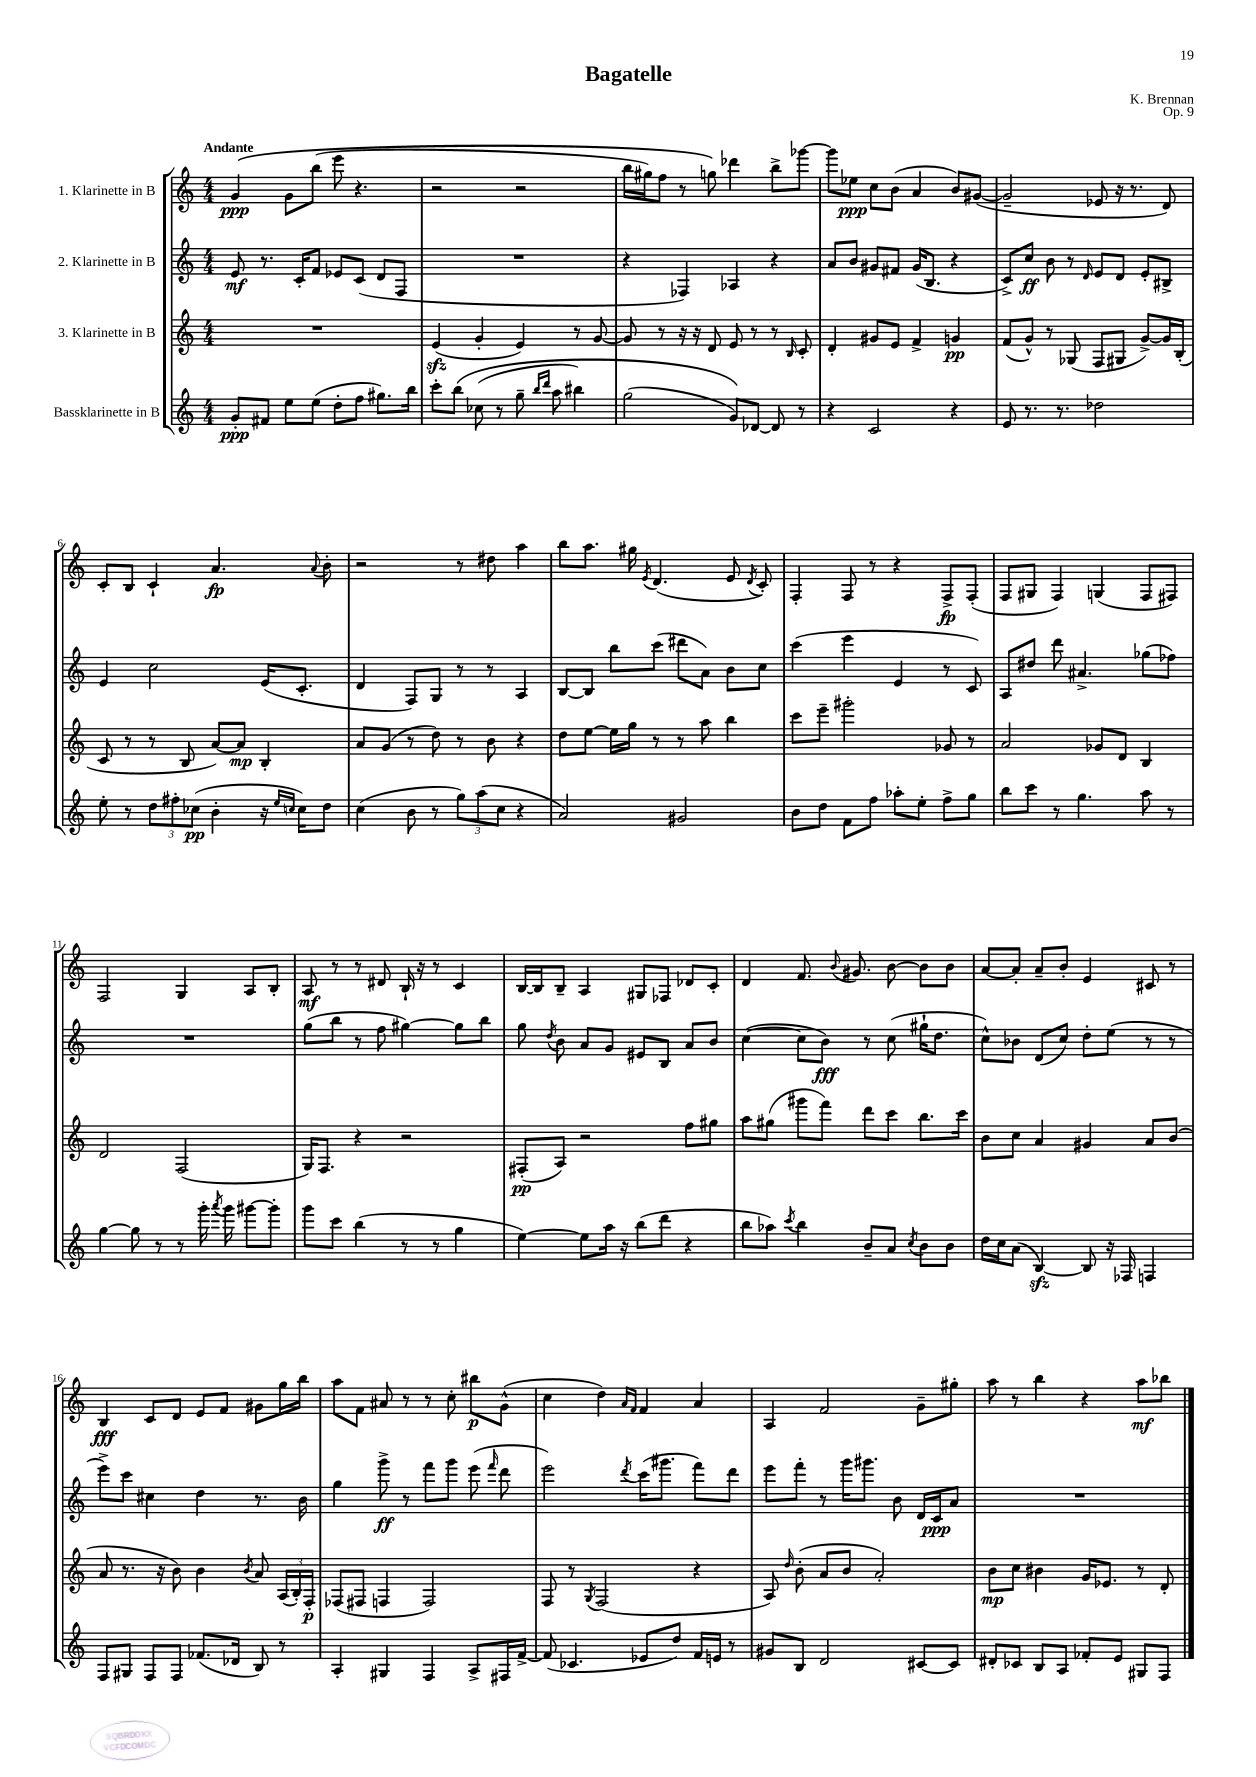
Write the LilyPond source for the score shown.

\header { title = "Bagatelle" composer = "K. Brennan" opus = "Op. 9" }
<<
\new StaffGroup <<
\new Staff = "s0" \with { instrumentName = "1. Klarinette in B" } {
    \clef treble \key c \major \numericTimeSignature \time 4/4 \tempo "Andante"
    \autoBeamOff g'4\ppp\( g'8[ b''8]( e'''8 r4. |
    r2 r2 |
    b''16[ gis''16) f''8] r8 g''8\) des'''4 b''8[-> ges'''8]~ |
    ges'''8[ ees''8]\ppp c''8[ b'8]( a'4 b'8[) gis'8]~( |
    gis'2-- ees'8 r16 r8. d'8) |
    c'8[-. b8] c'4-! a'4.\fp \appoggiatura { a'8 } b'8-. |
    r2 r8 dis''8 a''4 |
    b''8[ a''8.] gis''16 \acciaccatura { e'8 } d'4.( e'8 \acciaccatura { d'8 } c'8-.) |
    f4-. f8 r8 r4 f8[->\fp f8]-.( |
    f8[ gis8] f4) g4( f8[ fis8]) |
    f2 g4 a8[ b8]-. |
    a8\mf r8 r8 dis'8 b16-! r16 r8 c'4 |
    b16[~ b16 b8]-- a4 gis8[ fes8] des'8[ c'8]-. |
    d'4 f'8. \appoggiatura { b'8 } gis'8. b'8~ b'8[ b'8] |
    a'8[~ a'8]-. a'8[-- b'8]-. e'4 cis'8 r8 |
    b4\fff c'8[ d'8] e'8[ f'8] gis'8[ g''16 b''16] |
    a''8[ f'8] ais'8 r8 r8 c''8-. bis''8[\p g'8]-^( |
    c''4 d''4) \grace { a'16[ f'16] } f'4 a'4 |
    a4 f'2 g'8[-- gis''8]-. |
    a''8 r8 b''4 r4 a''8[\mf bes''8] \bar "|." |
}
\new Staff = "s1" \with { instrumentName = "2. Klarinette in B" } {
    \clef treble \key c \major \numericTimeSignature \time 4/4
    \autoBeamOff e'8\mf r8. c'16[-. f'8] ees'8[ c'8]( d'8[ f8] |
    R1 |
    r4 fes4) aes4 r4 |
    a'8[ b'8] gis'8[ fis'8] gis'16[( b8.] r4 |
    c'8[->) c''8]\ff b'8 r8 \grace { d'16 } e'8[ d'8] e'8[-. bis8]-> |
    e'4 c''2 e'16[( c'8.]-. |
    d'4 f8[) g8] r8 r8 a4 |
    b8[~ b8] b''8[ c'''8]( dis'''8[ a'8]) b'8[ c''8] |
    c'''4( e'''4 e'4 r8 c'8) |
    a8[ dis''8] d'''8 ais'4.-> ges''8[( fes''8]) |
    R1 |
    g''8[( b''8] r8 f''8 gis''4~) gis''8[ b''8] |
    g''8 \acciaccatura { d''8 } b'8 a'8[ g'8] eis'8[ b8] a'8[ b'8] |
    c''4~( c''8[ b'8]\fff) r8 c''8( gis''16[-! d''8.] |
    c''8[-^) bes'8] d'8[( c''8]) d''8[-. e''8]( r8 r8 |
    e'''8[->) c'''8] cis''4 d''4 r8. b'16 |
    g''4 g'''8->\ff r8 f'''8[ g'''8] e'''8( \grace { f'''16 } d'''8 |
    e'''2) \acciaccatura { d'''8 } c'''16[( gis'''8.] f'''8[) d'''8] |
    e'''8[ f'''8]-. r8 g'''16[ gis'''8.] b'8 d'16[ c'16\ppp a'8] |
    R1 \bar "|." |
}
\new Staff = "s2" \with { instrumentName = "3. Klarinette in B" } {
    \clef treble \key c \major \numericTimeSignature \time 4/4
    \autoBeamOff R1 |
    e'4\sfz( g'4-. e'4) r8 g'8~ |
    g'8 r8 r16 r16 d'8 e'8 r8 r8 \grace { b16 } c'8-. |
    d'4-. gis'8[ e'8] f'4-> g'4\pp |
    f'8[( g'8]-^) r8 ges8( f8[ gis8] g'8[~->) g'16 b16]-.( |
    c'8 r8 r8 b8 a'8[~) a'8]\mp b4-. |
    a'8[ g'8]( r8 d''8) r8 b'8 r4 |
    d''8[ e''8]~ e''16[ g''16] r8 r8 a''8 b''4 |
    c'''8[ e'''8]-- gis'''2-. ges'8 r8 |
    a'2 ges'8[ d'8] b4 |
    d'2 f2( |
    g16[) f8.] r4 r2 |
    fis8[-.\pp( a8]) r2 f''8[ gis''8] |
    a''8[ gis''8]( gis'''8[ f'''8]) d'''8[ c'''8] b''8.[ c'''16] |
    b'8[ c''8] a'4 gis'4 a'8[ b'8]( |
    a'8 r8. r16 b'8) b'4 \acciaccatura { b'8 } a'8 \tuplet 3/2 { a16[( b16-.) f16]-.\p } |
    fes8[( fis8] f4 f2) |
    f8 r8 \acciaccatura { g8 } f2( r4 |
    a8) \grace { d''16 } b'8-.( a'8[ b'8] a'2-.) |
    b'8[\mp c''8] bis'4 g'16[ ees'8.] r8 d'8-. \bar "|." |
}
\new Staff = "s3" \with { instrumentName = "Bassklarinette in B" } {
    \clef treble \key c \major \numericTimeSignature \time 4/4
    \autoBeamOff g'8[-.\ppp fis'8] e''8[ e''8]( d''8[-. f''8] gis''8.[) b''16] |
    c'''8[-. b''8]\( ces''8( r8 g''8-- \grace { b''16[ d'''16] } a''8 bis''4) |
    g''2( g'8[)\) des'8]~ des'8 r8 |
    r4 c'2 r4 |
    e'8 r8. r8. des''2 |
    e''8-. r8 \tuplet 3/2 { d''8[ fis''8-. ces''8]\pp( } b'4-. r16 \grace { e''16[ c''16] } c''16[) d''8] |
    c''4( b'8 r8 \tuplet 3/2 { g''8[) a''8( c''8] } r4 |
    a'2) gis'2 |
    b'8[ d''8] f'8[ f''8] aes''8[-. e''8]-. f''8[-> g''8] |
    b''8[ c'''8] r8 g''4. a''8 r8 |
    g''4~ g''8 r8 r8 g'''16-. \acciaccatura { a'''8 } g'''16 gis'''8[~ gis'''8]-. |
    g'''8[ c'''8] b''4( r8 r8 g''4 |
    e''4~) e''8[ a''16] r16 b''8[( d'''8] r4 |
    b''8[ aes''8]) \acciaccatura { c'''8 } b''4 b'8[-- a'8] \acciaccatura { c''8 } b'8[ b'8] |
    d''16[ c''16 a'8]( b4~\sfz) b8 r16 fes16 f4 |
    f8[ gis8] f8[ f8] fes'8.[( des'16] b8) r8 |
    a4-. gis4 f4 a8[-> fis16 f'16]~-> |
    f'8( ces'4. ees'8[ d''8]) f'16[ e'16] r8 |
    gis'8[ b8] d'2 cis'8[~ cis'8] |
    dis'8[-. ces'8] b8[ a8] fes'8[-. e'8] gis8[ f8] \bar "|." |
}
>>
>>
